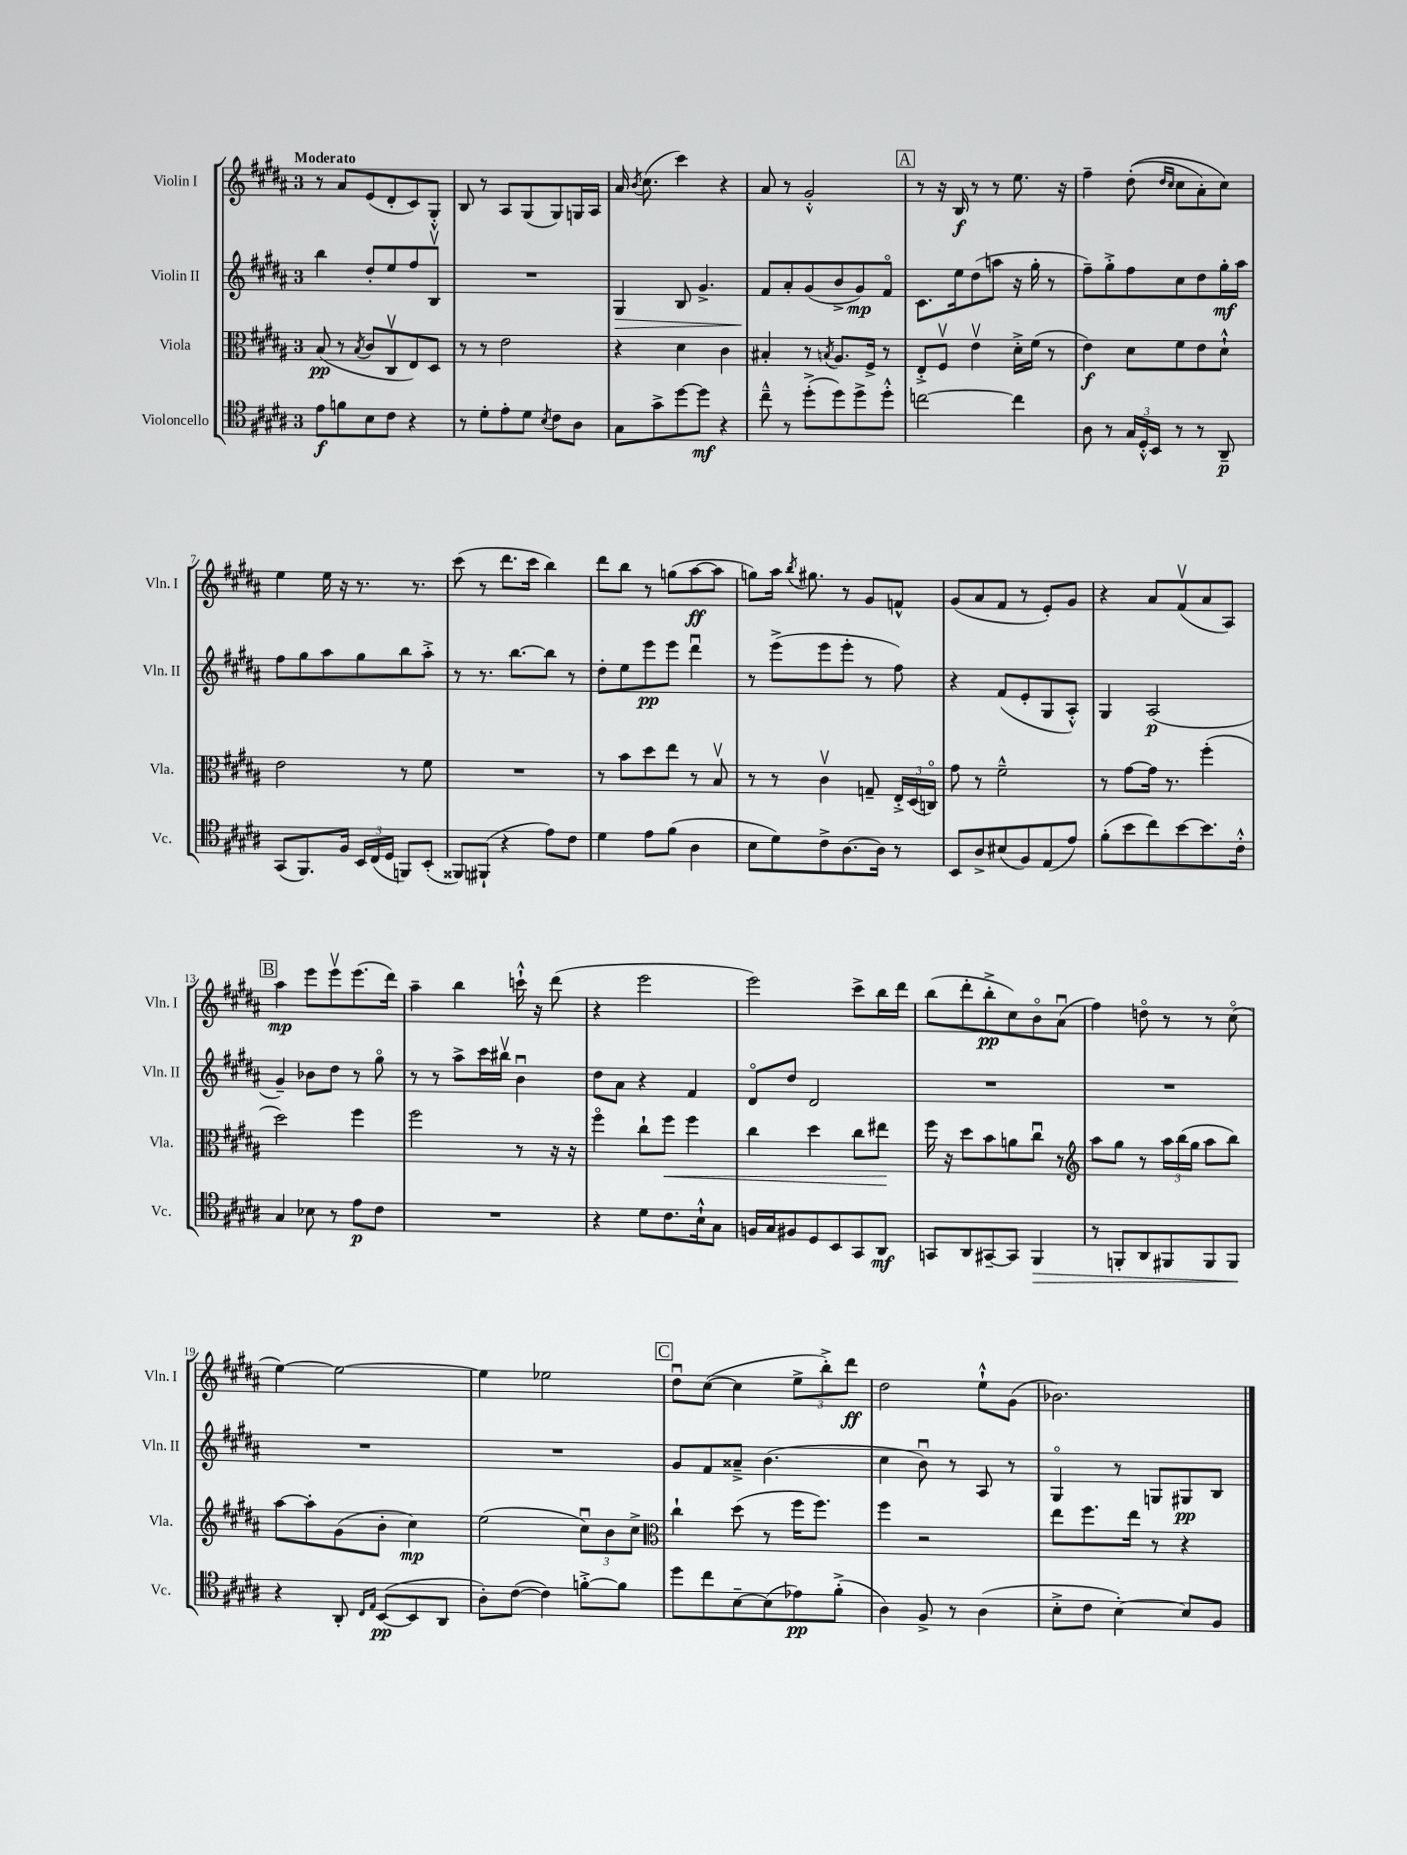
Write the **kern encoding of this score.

**kern	**kern	**kern	**kern
*staff4	*staff3	*staff2	*staff1
*clefC4	*clefC3	*clefG2	*clefG2
*k[f#c#g#d#a#]	*k[f#c#g#d#a#]	*k[f#c#g#d#a#]	*k[f#c#g#d#a#]
*M3/4	*M3/4	*M3/4	*M3/4
8e	(8B	4bb	8r
8f	8r	.	8a#
.	8qB	.	.
8B	8c#	8dd#'	(8e
8c#	8C#v	8ee	8d#'
4r	8E)	8ff#	8c#)
.	8D#	8Bv	8G#'^^
=	=	=	=
8r	8r	2.r	8B
8d#'	8r	.	8r
8e'	2e	.	8A#
8d#	.	.	(8G#
8qB	.	.	.
8c#	.	.	8G#)
8A#	.	.	16G
.	.	.	16A#
=	=	=	=
8G#	4r	4G#	16a#
.	.	.	8qb
.	.	.	(8.cc#
8g#^	.	.	.
[8dd#	4d#	8B	4ccc#)
8dd#]	.	4.g#^	.
4r	4c#	.	4r
=	=	=	=
8cc#~^^	4B#'	8f#	8a#
8r	.	8a#'	8r
(8dd#'^	8r	(8g#	2g#'^^
.	8qB	.	.
8dd#)	8.A#	8b^	.
8dd#^	.	8g#)	.
.	16F#^	.	.
8dd#'^^	8r	8f#o	.
=	=	=	=
[2cc	8E'^	8.c#	8r
.	8F#v	.	16r
.	.	16ee	16B
.	4ev	(8dd#	8r
.	.	8aa	8r
4cc]	16d#'^	16r	8.ee
.	(16f#	16gg#'	.
.	8r	8r	.
.	.	.	16r
=	=	=	=
8A#	4e)	8ff#~)	4ff#~
8r	.	8gg#'^	.
24G#	8d#	8ff#	&((8dd#'
24D#'^^	.	.	.
24BB	.	.	.
.	.	.	16qqdd#
.	.	.	16qqcc#
8r	8f#	8cc#	8cc#
8r	8e	8dd#	8a#')
8AA#~	8d#`^^	16gg#'	8cc#&)
.	.	16aa#	.
=	=	=	=
(8GG#	2e	8ff#	4ee
8.FF#)	.	8gg#	.
.	.	8aa#	16ee
16F#	.	.	16r
24BB	.	8gg#	8.r
(24C#	.	.	.
24D#	.	.	.
8FF)	8r	8bb	.
.	.	.	8.r
(8BB'	8f#	8aa#'^	.
=	=	=	=
8FF##)	2.r	8r	(8ccc#
(8FF#`	.	8.r	8r
4r	.	.	8.ddd#
.	.	[8.bb	.
.	.	.	16ccc#
8e)	.	8bb]	4bb)
8c#	.	8r	.
=	=	=	=
4d#	8r	8dd#'	8ddd#
.	8b	8ee	8bb
8e	8dd#	8eee	8r
(8f#	8ee	8eee	(8gg
4A#	8r	4ddd#u	[8aa#
.	8Bv	.	8aa#]
=	=	=	=
8B	8r	8r	8gg)
8d#)	8r	(8eee^	16aa#
.	.	.	8qbb
.	.	.	8.gg#
8c#^	4c#v	8eee	.
[8.A#	.	8eee'	8r
.	8G~	8r	8g#
16A#]	.	.	.
8r	24E'^	8ff#)	8f^^
.	(24D#	.	.
.	24Co)	.	.
=	=	=	=
8BB	8g#	4r	(8g#
8A#^	8r	.	8a#
(8B#	2f#~^^	(8f#	8f#
8F#)	.	8e'	8r
(8E	.	8G#	8e')
8e)	.	8A#'^^)	8g#
=	=	=	=
(8f#'	8r	4G#	4r
8b	[8g#	.	.
8cc#)	16g#]	(2A#	8a#
.	8.r	.	.
[8b	.	.	(8f#v
8.b]	(4ff#'	.	8a#
.	.	.	8A#)
16c#'^^	.	.	.
=	=	=	=
4G#	2dd#)	4g#~)	4aa#
8B-	.	8b-	8eee
8r	.	8dd#	8eeev
8e	4ff#	8r	(8.eee
8c#	.	8gg#o	.
.	.	.	16ddd#)
=	=	=	=
2.r	2ff#	8r	4aa#~
.	.	8r	.
.	.	8aa#^	4bb
.	.	16ccc#	.
.	.	16bb#v	.
.	8r	4bu	16ccc`^^
.	.	.	16r
.	16r	.	(8ddd#
.	16r	.	.
=	=	=	=
4r	4ff#o	8dd#	4r
.	.	8a#	.
8d#	8cc#`	4r	2eee
8.c#	8ff#	.	.
.	4ff#	4f#	.
16B`^^	.	.	.
8G#	.	.	.
=	=	=	=
16F	4cc#	8d#o	2eee)
16G#	.	.	.
8F#	.	8dd#	.
8D#	4dd#	2d#	.
8BB	.	.	.
8GG#	8cc#	.	8ccc#^
8AA#	8ee#	.	16bb
.	.	.	16ddd#
=	=	=	=
8GG	16ff#	2.r	(8bb
.	16r	.	.
8AA#	8dd#	.	8ddd#'
[8GG#~	8b	.	8bb'^
8GG#]	8a	.	8cc#)
4FF#	8cc#u	.	8bo
.	8r	.	(8a#u
=	=	=	=
*	*clefG2	*	*
8r	8aa#	2.r	4ff#)
8FF'	8gg#	.	.
8AA#	8r	.	8ddo
8FF#	24aa#	.	8r
.	(24bb	.	.
.	24gg#	.	.
8FF#	8aa#	.	8r
8FF#	8bb)	.	(8cc#o
=	=	=	=
4r	[8aa#	2.r	[4ee)
.	8aa#']	.	.
8AA#'	(8g#	.	2ee_
16qqC#	.	.	.
16qqE	.	.	.
([8BB	8b'	.	.
8BB]	4cc#)	.	.
8AA#	.	.	.
=	=	=	=
8A#')	(2ee	2.r	4ee]
([8c#	.	.	.
4c#])	.	.	2ee-
[8f'^	12cc#u)	.	.
.	12b	.	.
8f]	.	.	.
.	12cc#^	.	.
=	=	=	=
*	*clefC3	*	*
8dd#	4cc#`	8g#	8dd#u
8cc#	.	8f#	([8cc#
[8B~	(8dd#	8a##~^	4cc#]
(8B]	8r	(4.b	.
8e-)	16ff#	.	12ee^
.	8.ff#)	.	.
.	.	.	12bb'^)
(8f#'^	.	.	.
.	.	.	12ddd#
=	=	=	=
4A#)	4ff#	4cc#	2dd#
8F#^	2r	8bu)	.
8r	.	8r	.
(4A#	.	8A#	8ee`^^
.	.	8r	(8g#
=	=	=	=
8B'^	8ee	4G#o	2.b-)
8c#	8.ff#	.	.
[4B')	.	8r	.
.	16ee	.	.
.	8r	8G	.
8B]	4r	8G#	.
8F#	.	8B	.
==	==	==	==
*-	*-	*-	*-
